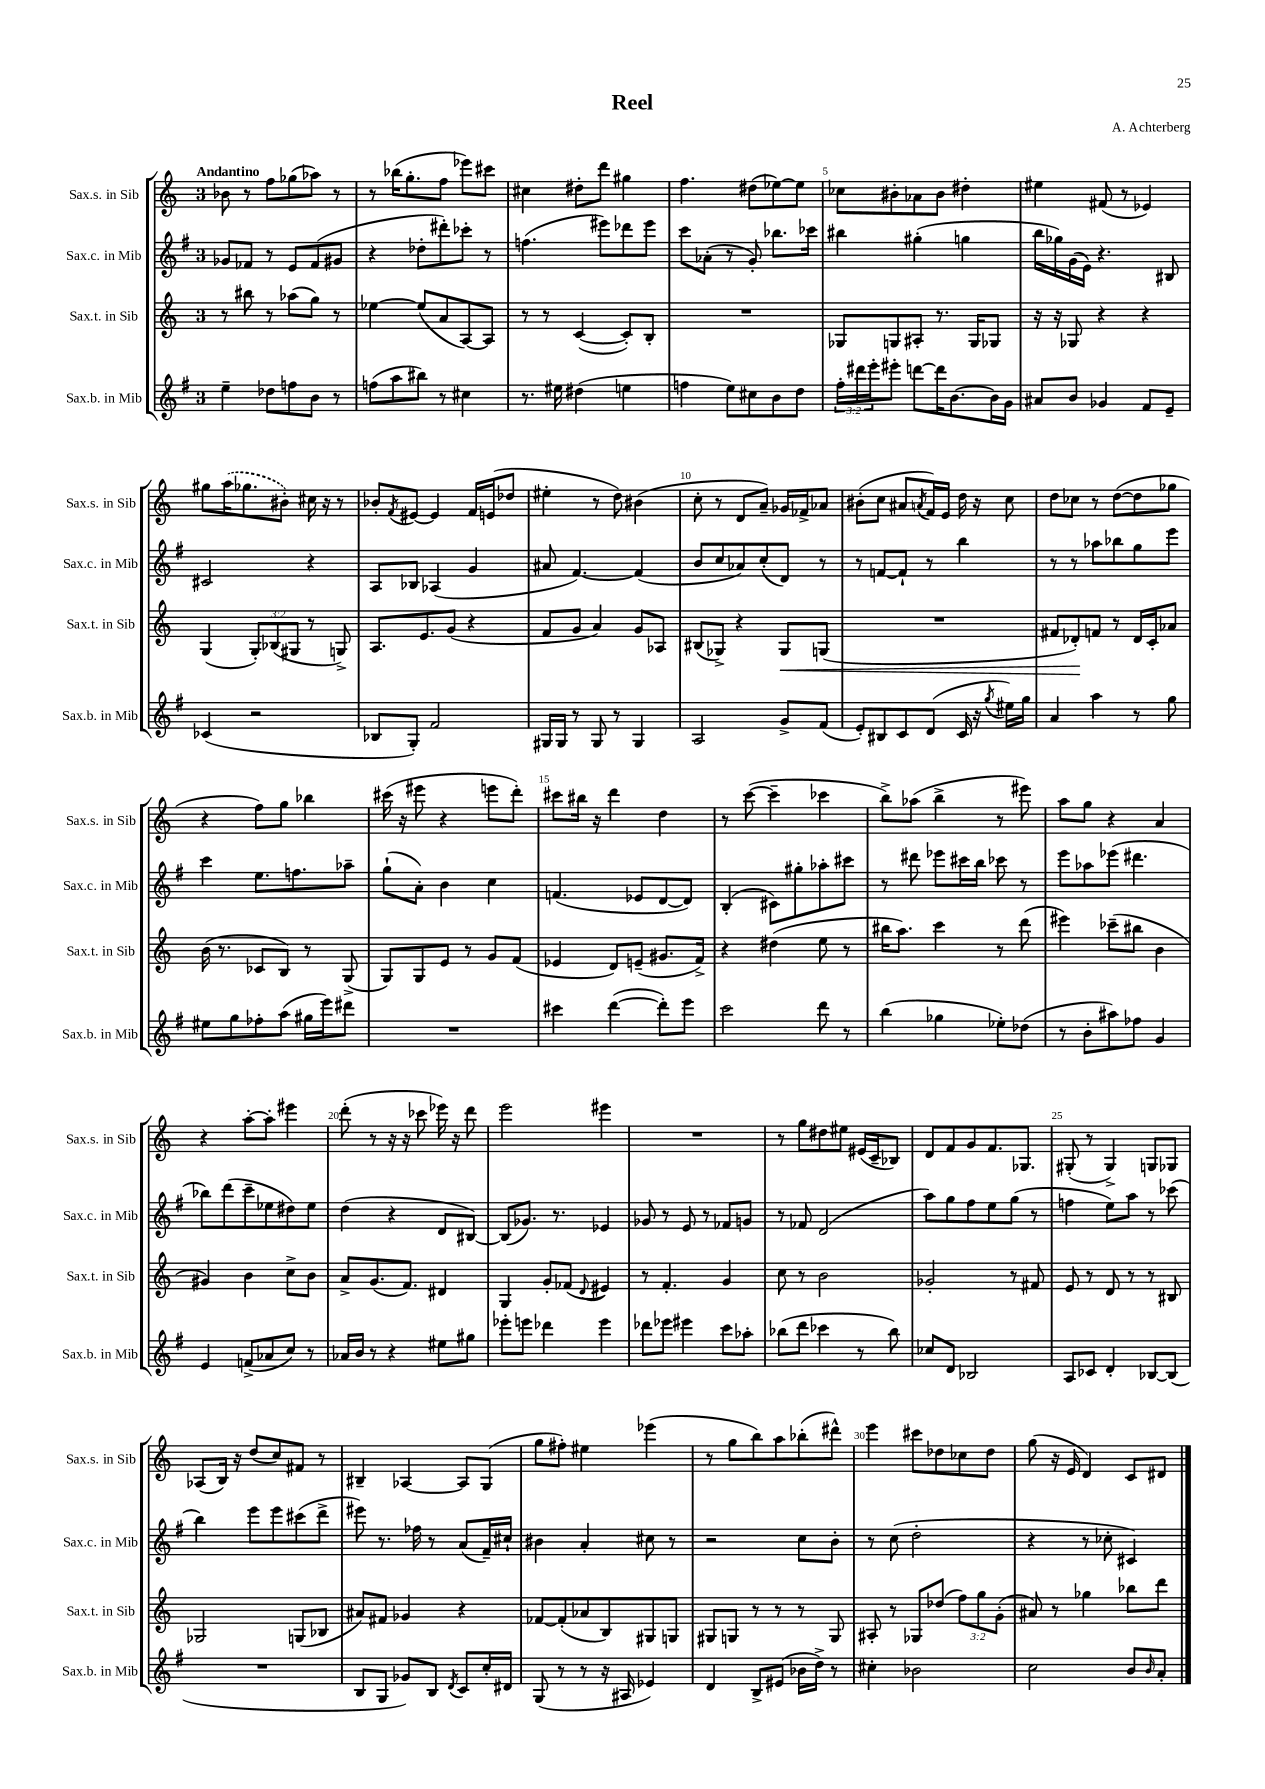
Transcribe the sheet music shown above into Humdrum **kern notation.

**kern	**kern	**dynam	**kern	**kern
*part4	*part3	*part3	*part2	*part1
*staff4	*staff3	*staff3	*staff2	*staff1
*I"Sax.b. in Mib	*I"Sax.t. in Sib	*	*I"Sax.c. in Mib	*I"Sax.s. in Sib
*I'Sax.b. in Mib	*I'Sax.t. in Sib	*	*I'Sax.c. in Mib	*I'Sax.s. in Sib
*clefG2	*clefG2	*	*clefG2	*clefG2
*k[f#]	*k[]	*	*k[f#]	*k[]
*M3/4	*M3/4	*	*M3/4	*M3/4
=1	=1	=1	=1	=1
!	!	!	!	!LO:TX:a:B:t=Andantino
4ee~\	8r	.	8g-X/L	8b-X\
.	8bb#X\	.	8f-X/J	8r
8dd-X\L	8r	.	8r	8ff\L
8ffn\	(8aa-X\L	.	8e/L	(8gg-X\
8b\J	8gg\J)	.	(8f-/	8aa-X\J)
8r	8r	.	8g#X/J	8r
=2	=2	=2	=2	=2
(8ffn\L	[4ee-X\	.	4r	8r
8aa\	.	.	.	(16bb-X\KL
.	.	.	.	8.gg'\
8bb#X\J)	(8ee-/L]	.	8dd-X'\L	.
8r	8a/	.	8ddd#X'\)	8ff\J
4cc#X\	[8A/)	.	8ccc-X'\J	8eee-X\L)
.	8A/J]	.	8r	8ccc#X\J
=3	=3	=3	=3	=3
8.r	8r	.	(4.ffn\	4cc#X\
.	8r	.	.	.
16ee#X\	.	.	.	.
(4dd#X\	([4c/	.	.	8dd#X'\L
.	.	.	8eee#X\L)	8ddd\J
4een\	8c'/L])	.	8ddd-X\	4gg#X\
.	8B'/J	.	8eee#\J	.
=4	=4	=4	=4	=4
4ffn\	2.r	.	8ccc\L	4.ff\
.	.	.	(8a-X'\J	.
8ee\L)	.	.	8r	.
8cc#X\	.	.	8g'/)	(8dd#X\L
8b\	.	.	8.bb-X\L	[8ee-X\)
8dd\J	.	.	.	8ee-\J]
.	.	.	16ccc-X\Jk	.
=5	=5	=5	=5	=5
24ff#'\LL	8G-X/L	.	4bb#X\	8cc-X\L
24ddd#X\	.	.	.	.
24eee'\J	.	.	.	.
8eee#X'\J	8Gn/	.	.	8b#X'\
[8dddn\L	8A#X'/J	.	(4gg#X'\	8a-X\
16ddd\K]	8.r	.	.	8b#\J
[8.b\	.	.	.	.
.	.	.	4ggn\	4dd#X'\
.	16G/KL	.	.	.
16b\L]	8G-X/J	.	.	.
16g\JJ	.	.	.	.
=6	=6	=6	=6	=6
8a#X/L	16r	.	16bb\LL	4ee#X\
.	16r	.	16gg-X\)	.
8b/J	8G-X/	.	(16g\	.
.	.	.	16e\JJ)	.
4g-X/	4r	.	4.r	(8f#X/
.	.	.	.	8r
8f#/L	4r	.	.	4e-X/)
8e~/J	.	.	8B#X/	.
!!LO:LB:g=z
=7	=7	=7	=7	=7
(4c-X/	(4G/	.	2c#X/	8gg#X\L
.	.	.	.	(16aa\K
.	.	.	.	8.gg-X\
2r	12G'/L)	.	.	.
.	(12B-X/	.	.	.
.	.	.	.	8b#X'\J)
.	12G#X/J	.	.	.
.	8r	.	4r	16cc#X\
.	.	.	.	16r
.	8Gn^/)	.	.	8r
=8	=8	=8	=8	=8
8B-X/L	8.A/L	.	8A/L	8b-X'/L
.	.	.	.	8qf/
8G'/J)	.	.	8B-X/J	[8e#X/J
.	8.e/	.	.	.
2f#/	.	.	(4A-X/	4e#/]
.	(8g/J	.	.	.
.	4r	.	4g/	16f/LL
.	.	.	.	(16en/J
.	.	.	.	8dd-X/J
=9	=9	=9	=9	=9
16G#X/LL	8f/L	.	8a#X/	4ee#X'\
16G#/JJ	.	.	.	.
8r	8g/J	.	[4.f#/)	.
8G#/	4a/)	.	.	8r
8r	.	.	.	8dd\)
4G#/	8g/L	.	(4f#/]	(4b#X\
.	8A-X/J	.	.	.
=10	=10	=10	=10	=10
2A/	(8B#X/L	.	8b/L	8cc'\
.	8G-X^/J)	.	8cc/	8r
.	4r	.	8a-X/)	8d/L
.	.	.	(8cc'/	8a~/J)
!	!	!LO:HP:b	!	!
8g^/L	8G-/L	<	8d/J)	16g-X/LL
.	.	.	.	16f-X^/J
(8f#/J	(8Gn/J	.	8r	8a-X/J
=11	=11	=11	=11	=11
8e'/L)	2.r	.	8r	(8b#X'\L
8B#X/	.	.	[8fn/L	8cc\J
8c/	.	.	8f`/J]	8a#X/L
.	.	.	.	8qan/
(8d/J	.	.	8r	16f/L)
.	.	.	.	16e/JJ
16c/	.	.	4bb\	16dd\
16r	.	.	.	16r
8qgg/	.	.	.	.
16ee#X\LL)	.	.	.	8cc\
16gg\JJ	.	.	.	.
=12	=12	=12	=12	=12
4a/	8f#X/L	.	8r	8dd\L
.	8d-X'/)	.	8r	8cc-X\J
4aa\	8fn/J	[	8aa-X\L	8r
.	8r	.	8bb-X\	([8dd\L
8r	16d-/LL	.	8gg\	8dd\]
.	16c'/J	.	.	.
8gg\	8a-X/J	.	8eee\J	8gg-X\J
!!LO:LB:g=z
=13	=13	=13	=13	=13
8ee#X\L	(16b\	.	4ccc\	4r
.	8.r	.	.	.
8gg\	.	.	.	.
8ff-X'\	8c-X/L	.	8.ee\L	8ff\L)
(8aa\J	8B/J)	.	.	8gg\J
.	.	.	8.ffn\	.
16gg#X\LL	8r	.	.	4bb-X\
16eee\J)	.	.	.	.
8ddd#X\J	(8G^/	.	8aa-X~\J	.
=14	=14	=14	=14	=14
2.r	8G/L)	.	(8gg`\L	(16ccc#X\
.	.	.	.	16r
.	8G/	.	8a'\J)	8eee#X\
.	8e/J	.	4b\	4r
.	8r	.	.	.
.	8g/L	.	4cc\	8eeen\L
.	(8f/J	.	.	8ddd'\J)
=15	=15	=15	=15	=15
4ccc#X\	4e-X/	.	(4.fn/	8ccc#X\L
.	.	.	.	16bb#X\Jk
.	.	.	.	16r
([4ddd\	8d/L)	.	.	4ddd\
.	(8en~/J	.	8e-X/L	.
8ddd'\L])	8.g#X/L	.	[8d/	4dd\
8eee\J	.	.	8d/J])	.
.	16f^/Jk)	.	.	.
=16	=16	=16	=16	=16
2ccc\	4r	.	(4B'/	8r
.	.	.	.	([8ccc\
.	(4dd#X\	.	8c#X\L)	4ccc~\]
.	.	.	8gg#X'\	.
8ddd\	8ee\	.	8aa-X'\	4ccc-X\
8r	8r	.	8ccc#X\J	.
=17	=17	=17	=17	=17
(4bb\	16bb#X\KL	.	8r	8bb^\L)
.	8.aa\J)	.	.	.
.	.	.	8ddd#X\	(8aa-X\J
4gg-X\	4ccc\	.	8eee-X\L	4bb^\
.	.	.	16ccc#X\L	.
.	.	.	16bb\JJ	.
8ee-X'\L)	8r	.	8ccc-X\	8r
(8dd-X\J	(8ddd\	.	8r	8eee#X\)
=18	=18	=18	=18	=18
8r	4eee#X\)	.	8eee\L	8aa\L
8b'\L	.	.	8aa-X\	8gg\J
8aa#X\)	(8ccc-X~\L	.	(8eee-X\J	4r
8ff-X\J	8bb#X\J	.	4.ddd#X\	.
4g/	4b\	.	.	4a/
!!LO:LB:g=z
=19	=19	=19	=19	=19
4e/	4g#X/)	.	8bb-X\L)	4r
.	.	.	(8ddd\	.
(8fn^/L	4b\	.	8ccc~\	[8aa'\L
8a-X/	.	.	8ee-X\	8aa'\J]
8cc/J)	8cc^\L	.	8dd#X\)	4eee#X\
8r	8b\J	.	8ee-\J	.
=20	=20	=20	=20	=20
16a-X/LL	8a^/L	.	(4dd\	(8ddd'\
16b/JJ	.	.	.	.
8r	(8.g/	.	.	8r
4r	.	.	4r	16r
.	8.f/J)	.	.	16r
.	.	.	.	8ccc-X\
8ee#X\L	4d#X/	.	8d/L	16eee-X\)
.	.	.	.	16r
8gg#X\J	.	.	[8B#X/J)	8ddd\
=21	=21	=21	=21	=21
8eee-X'\L	4G/	.	(8B#/L]	2eee\
8eeen\J	.	.	8.g-X/J)	.
4ddd-X\	8g'/L	.	.	.
.	.	.	8.r	.
.	(8f-X/J	.	.	.
.	8qqd/	.	.	.
4eee\	4e#X/)	.	4e-X/	4eee#X\
=22	=22	=22	=22	=22
8ddd-X\L	8r	.	8g-X/	2.r
8eee-X\J	4.f'/	.	8r	.
4eee#X\	.	.	8e/	.
.	.	.	8r	.
8ccc\L	4g/	.	8f-X/L	.
8aa-X'\J	.	.	8gn/J	.
=23	=23	=23	=23	=23
(8bb-X\L	8cc\	.	8r	8r
8ddd\J	8r	.	8f-X/	8gg\L
4ccc-X\	2b\	.	(2d/	8dd#X\
.	.	.	.	8ee#X\J
8r	.	.	.	(16e#X/LL
.	.	.	.	16c~/J
8bb-\)	.	.	.	8B-X/J)
=24	=24	=24	=24	=24
8cc-X/L	2g-X'/	.	8aa\L)	8d/L
8d/J	.	.	8gg\	8f/
2B-X/	.	.	8ff#\	8g/
.	.	.	8ee\	8.f/
.	8r	.	(8gg\J	.
.	.	.	.	8.G-X/J
.	8f#X/	.	8r	.
=25	=25	=25	=25	=25
8A/L	8e/	.	4ffn\	(8G#X'/
8c-X/J	8r	.	.	8r
4d'/	8d/	.	8ee\L)	4G#^/)
.	8r	.	8aa\J	.
[8B-X/L	8r	.	8r	8Gn/L
(8B-/J]	8B#X/	.	(8ccc-X\	8G-X/J
!!LO:LB:g=z
=26	=26	=26	=26	=26
2.r	2G-X/	.	4bb\)	(8A-X/L
.	.	.	.	16B/Jk)
.	.	.	.	16r
.	.	.	8eee\L	(8dd/L
.	.	.	8eee\	8cc/)
.	(8Gn/L	.	(8ccc#X\	8f#X/J
.	8B-X/J	.	8ddd^\J	8r
=27	=27	=27	=27	=27
8B/L	8a#X/L)	.	8eee#X\)	4B#X~/
8G/J	8f#X/J	.	8.r	.
8g-X/L)	4g-X/	.	.	[4A-X/
.	.	.	16ff-X\	.
8B/J	.	.	8r	.
8qd/	.	.	.	.
8c/L	4r	.	(8a/L	8A-/L]
16cc'/L	.	.	16f#~/L)	(8G/J
16d#X/JJ	.	.	16cc#X`/JJ	.
=28	=28	=28	=28	=28
(8G/	[8f-X/L	.	4b#X\	8gg\L
8r	(8f-'/]	.	.	8ff#X'\J)
8r	8a-X/	.	4a'/	4ee#X\
16r	8B/)	.	.	.
16A#X/	.	.	.	.
4e-X/)	8G#X/	.	8cc#X\	(4eee-X\
.	8Gn/J	.	8r	.
=29	=29	=29	=29	=29
4d/	8G#X/L	.	2r	8r
.	8Gn/J	.	.	8gg\L
8B^/L	8r	.	.	8bb\)
(8e#X/J	8r	.	.	8aa\
16b-X\LL	8r	.	8cc\L	(8bb-X'\
16dd^\JJ)	.	.	.	.
8r	8G/	.	8b'\J	8ddd#X^^\J)
=30	=30	=30	=30	=30
4cc#X'\	8A#X'/	.	8r	4eee\
.	8r	.	(8cc\	.
2b-X\	8G-X/L	.	2dd'\	8ccc#X\L
.	(8dd-X/J	.	.	8dd-X\
.	12ff\L)	.	.	8cc-X\
.	12gg\	.	.	.
.	.	.	.	8dd-\J
.	(12g'\J	.	.	.
=31	=31	=31	=31	=31
2cc\	8a#X/)	.	4r	(8gg\
.	8r	.	.	16r
.	.	.	.	16e/
.	4gg-X\	.	8r	4d/)
.	.	.	8cc-X'\	.
8b/L	8bb-X\L	.	4c#X/)	8c/L
16qqb/	.	.	.	.
8a'/J	8ddd\J	.	.	8d#X/J
==	==	==	==	==
*-	*-	*-	*-	*-
